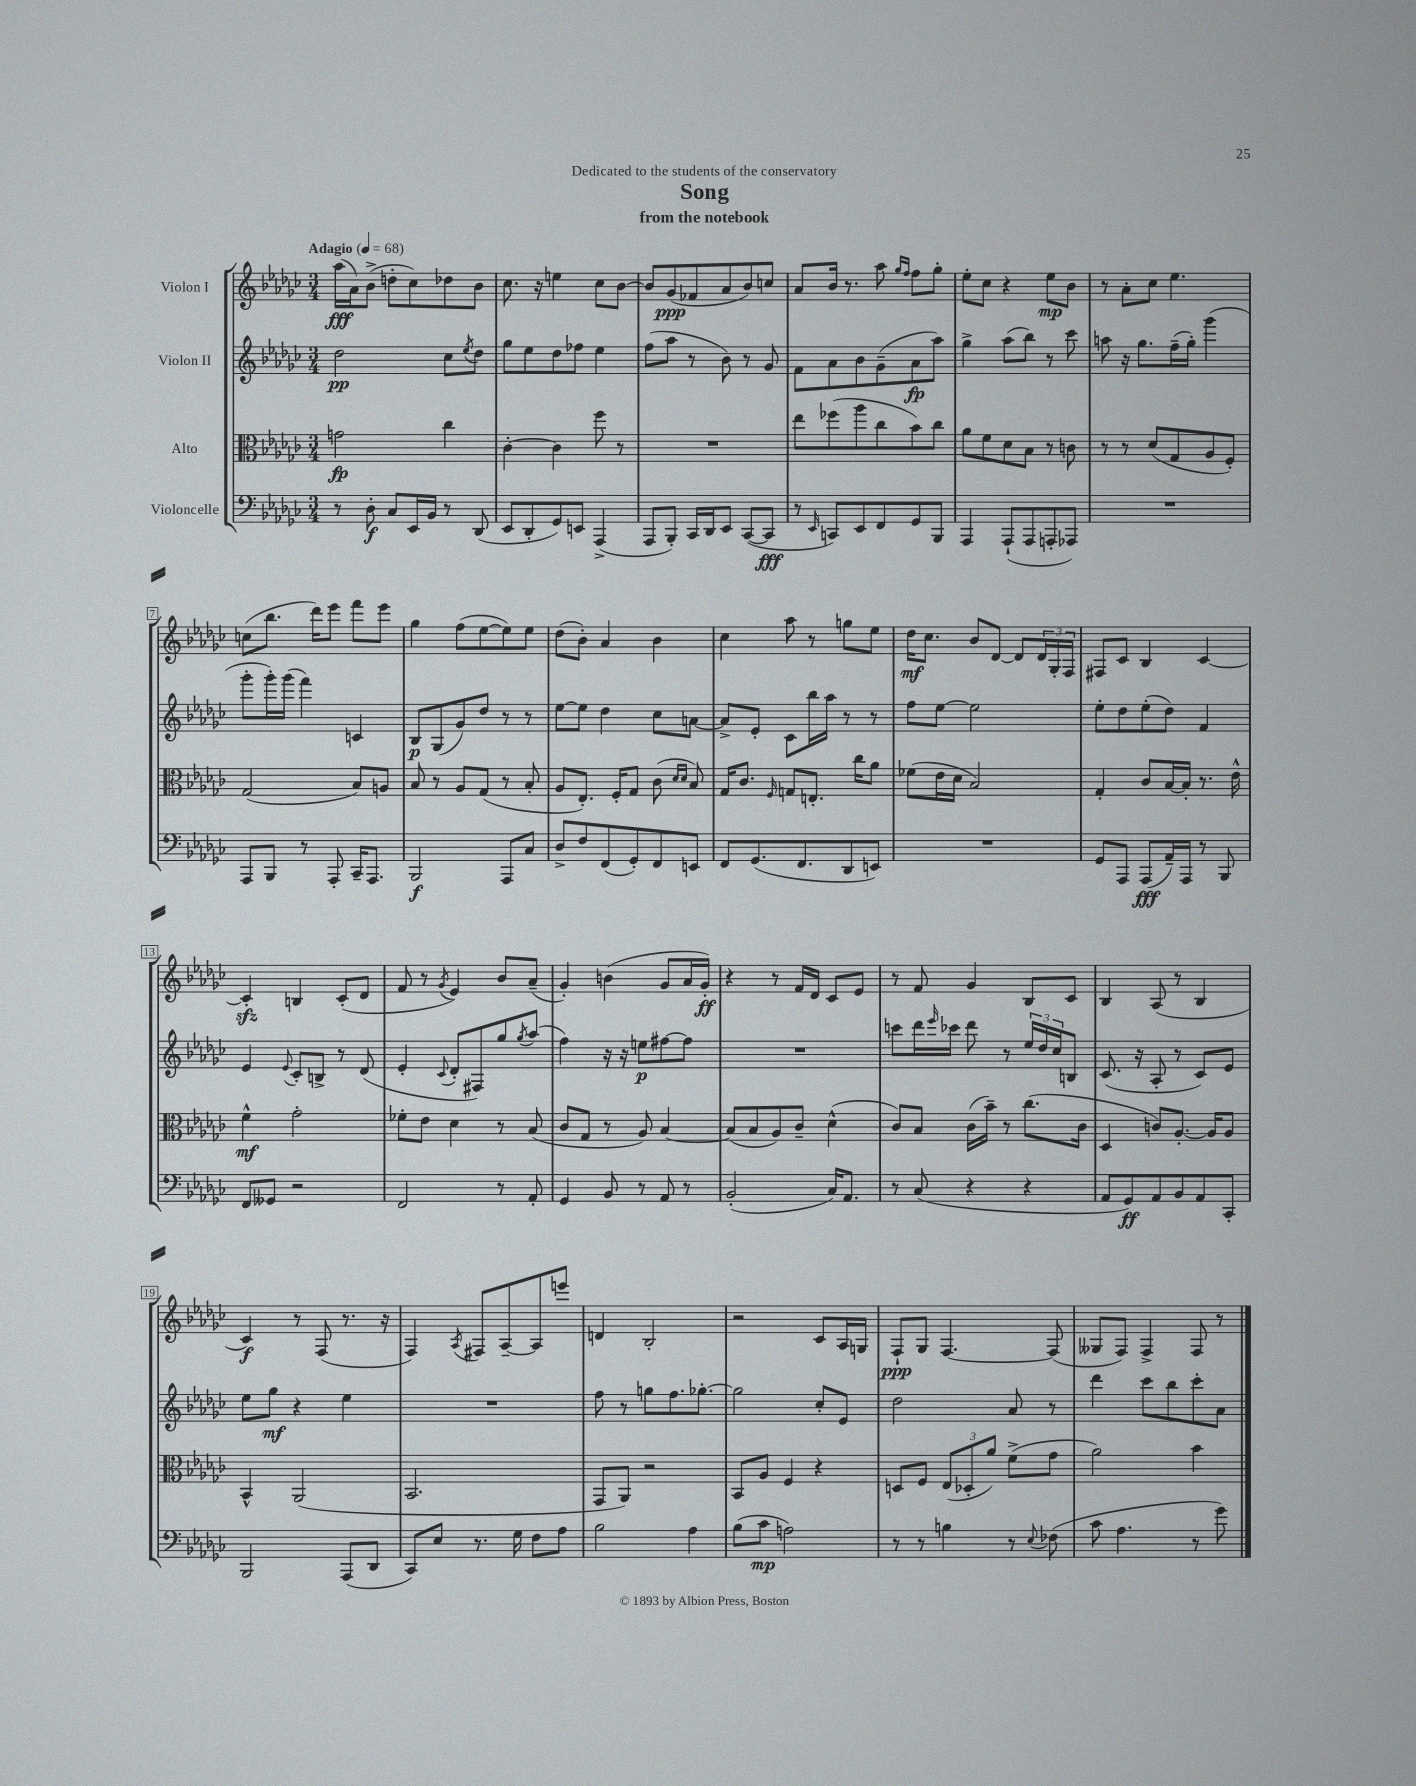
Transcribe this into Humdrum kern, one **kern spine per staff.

**kern	**kern	**kern	**kern
*staff4	*staff3	*staff2	*staff1
*clefF4	*clefC3	*clefG2	*clefG2
*k[b-e-a-d-g-c-]	*k[b-e-a-d-g-c-]	*k[b-e-a-d-g-c-]	*k[b-e-a-d-g-c-]
*M3/4	*M3/4	*M3/4	*M3/4
*MM68	*MM68	*MM68	*MM68
8r	2g	2dd-	(16aa-
.	.	.	16a-)
8D-'	.	.	(8b-^
8C-	.	.	8dd'
16EE-	.	.	8cc-)
16BB-	.	.	.
8r	4cc-	8cc-	8dd-
.	.	8qee-	.
(8DD-	.	8dd-	8b-
=	=	=	=
8EE-	[4c-'	8gg-	8.cc-
8DD-'	.	8ee-	.
.	.	.	16r
8GG-)	4c-]	8dd-	4ee
8EE	.	8ff-	.
(4AAA-^	8ff	4ee-	8cc-
.	8r	.	[8b-
=	=	=	=
8AAA-	2.r	(8ff	8b-]
8BBB-')	.	8aa-	(8g-
16CC-	.	8r	8f-
16DD-	.	.	.
8EE-	.	8b-)	8a-
([8CC-	.	8r	8b-)
8CC-]	.	8g-	8cc
=	=	=	=
8r	8ee-	8f	8a-
16qqEE-	.	.	.
8CC)	(8ff-	8a-	16b-
.	.	.	8.r
8EE-	8aa-	8b-	.
8FF	8cc-	(8g-~	8aa-
.	.	.	16qqgg-
.	.	.	16qqff
8GG-	8b-)	8a-	8ff
8BBB-	8cc-	8aa-)	8gg-'
=	=	=	=
4AAA-	8a-	4gg-^	8ee-'
.	8f	.	8cc-
(8AAA-`	8d-	(8aa-	4r
8AAA-	8B-	8bb-)	.
8AAA'	8r	8r	8ee-
8AAA-)	8c	8ccc-	8b-
=	=	=	=
2.r	8r	8aa	8r
.	8r	16r	8a-'
.	.	8.gg-	.
.	(8d-	.	8cc-
.	8G-	(16ff~	4.ee-
.	.	16gg-')	.
.	8A-	(4ggg-	.
.	8F')	.	.
=	=	=	=
8AAA-	(2G-	8ggg-'	(8cc
8BBB-	.	16ggg-')	8.bb-
.	.	(16ggg-	.
8r	.	4fff)	.
.	.	.	16ddd-)
8AAA-'	.	.	8eee-
16CC-~	8B-)	4c	8fff
8.AAA-	.	.	.
.	8A	.	8eee-
=	=	=	=
2BBB-	8B-	8B-	4gg-
.	8r	(8G-	.
.	8A-	8g-)	(8ff
.	(8G-	8dd-	[8ee-
8AAA-	8r	8r	8ee-])
8C-	8B-'	8r	8ee-
=	=	=	=
8D-^	8A-	[8ee-	(8dd-
8F	8.E-')	8ee-]	8b-')
(8FF	.	4dd-	4a-
.	16F'	.	.
8GG-')	8G-	.	.
8FF	(8c-	8cc-	4b-
.	16qqd-	.	.
.	16qqd-	.	.
8EE	8B-)	[8a	.
=	=	=	=
8FF	16G-	8a^]	4cc-
.	8.c-	.	.
(8.GG-	.	8e-'	.
.	16qqF	.	.
.	8G	8c-	8aa-
8.FF	.	.	.
.	8.E'	16bb-	8r
.	.	16aa-	.
8DD-	.	8r	8gg
.	16cc-	.	.
8EE)	8a-	8r	8ee-
=	=	=	=
2.r	(8f-	8ff	16dd-
.	.	.	8.cc-
.	16e-	[8ee-	.
.	16d-	.	.
.	2B-)	2ee-]	8b-
.	.	.	[8d-
.	.	.	8d-]
.	.	.	24d-
.	.	.	24G-'
.	.	.	24F
=	=	=	=
8GG-	4G-'	8ee-'	8F#
8AAA-	.	8dd-	8c-
(8AAA-	8c-	(8ee-'	4B-
16AA-~)	[16B-	8dd-)	.
16AAA-	16B-']	.	.
8r	8.r	4f	[4c-
8BBB-	.	.	.
.	16e-^^	.	.
=	=	=	=
8FF	4f^^	4e-	4c-']
8GG--	.	.	.
.	.	8qqe-	.
2r	2g-'	8c-'	4B
.	.	8B^	.
.	.	8r	(8c-'
.	.	(8d-	8d-
=	=	=	=
2FF	8f-'	4e-'	8f
.	8e-	.	8r
.	.	8qqc-	8qg-
.	4d-	8d-'	4e-)
.	.	8F#)	.
8r	8r	8gg-	8b-
.	.	8qgg-	.
8AA-'	(8B-	(8aa-	(8a-~
=	=	=	=
4GG-	8c-	4ff)	4g-')
.	8G-	.	.
8BB-	8r	16r	(4b
.	.	16r	.
8r	8A-)	8ee	.
8AA-	[4B-	[8ff#	8g-
8r	.	8ff#]	16a-
.	.	.	16g-')
=	=	=	=
(2BB-'	(8B-]	2.r	4r
.	8B-	.	.
.	8A-)	.	8r
.	8c-~	.	16f
.	.	.	16d-
16C-)	(4d-^^	.	8c-
8.AA-	.	.	.
.	.	.	8e-
=	=	=	=
8r	8c-)	8ccc	8r
(8C-	8B-	16ddd-	8f
.	.	16qqeee-	.
.	.	16ccc-	.
4r	(16c-	8ddd-	4g-
.	16b-~)	.	.
.	8r	8r	.
4r	(8.cc-	24ee-	8B-
.	.	24dd-	.
.	.	24cc-	.
.	.	8B	8c-
.	16c-	.	.
=	=	=	=
8AA-	4D-	(8.c-	4B-
8GG-)	.	.	.
.	.	16r	.
8AA-	8c)	8A-'	(8A-
8BB-	[8.A-'	8r	8r
8AA-	.	8c-)	4B-
.	16A-]	.	.
8CC-'	8A-	8e-	.
=	=	=	=
2BBB-	4BB-^^	8ee-	4c-)
.	.	8gg-	.
.	(2AA-	4r	8r
.	.	.	(8F
(8AAA-	.	4ee-	8.r
8DD-	.	.	.
.	.	.	16r
=	=	=	=
8CC-)	2.BB-	2.r	4F)
8E-	.	.	.
.	.	.	8qA-
8.r	.	.	8F#
.	.	.	[8A-~
16G-	.	.	.
8F	.	.	8A-]
8A-	.	.	8eee
=	=	=	=
2B-	8GG-	8ff	4d
.	8AA-)	8r	.
.	2r	8gg	2B-'
.	.	8.ff	.
4A-	.	.	.
.	.	[8.gg-'	.
=	=	=	=
(8B-	8BB-	2gg-]	2r
8c-	8A-	.	.
2A)	4F	.	.
.	4r	8cc-'	8c-
.	.	8e-	16A-
.	.	.	16G
=	=	=	=
8r	8D	2dd-	8F`
8r	8F	.	8G-
4B	(12E-	.	[4.F
.	12D-'	.	.
.	12a-)	.	.
8r	(8f^	8a-	.
8qqE-	.	.	.
(8F-	8g-	8r	(8F]
=	=	=	=
8c-	2a-)	4ddd-	8G--
4.A-	.	.	8F)
.	.	8ccc-	4F^
.	.	8bb-	.
8r	4b-	8ccc-'	8F
8g-)	.	8a-	8r
==	==	==	==
*-	*-	*-	*-
